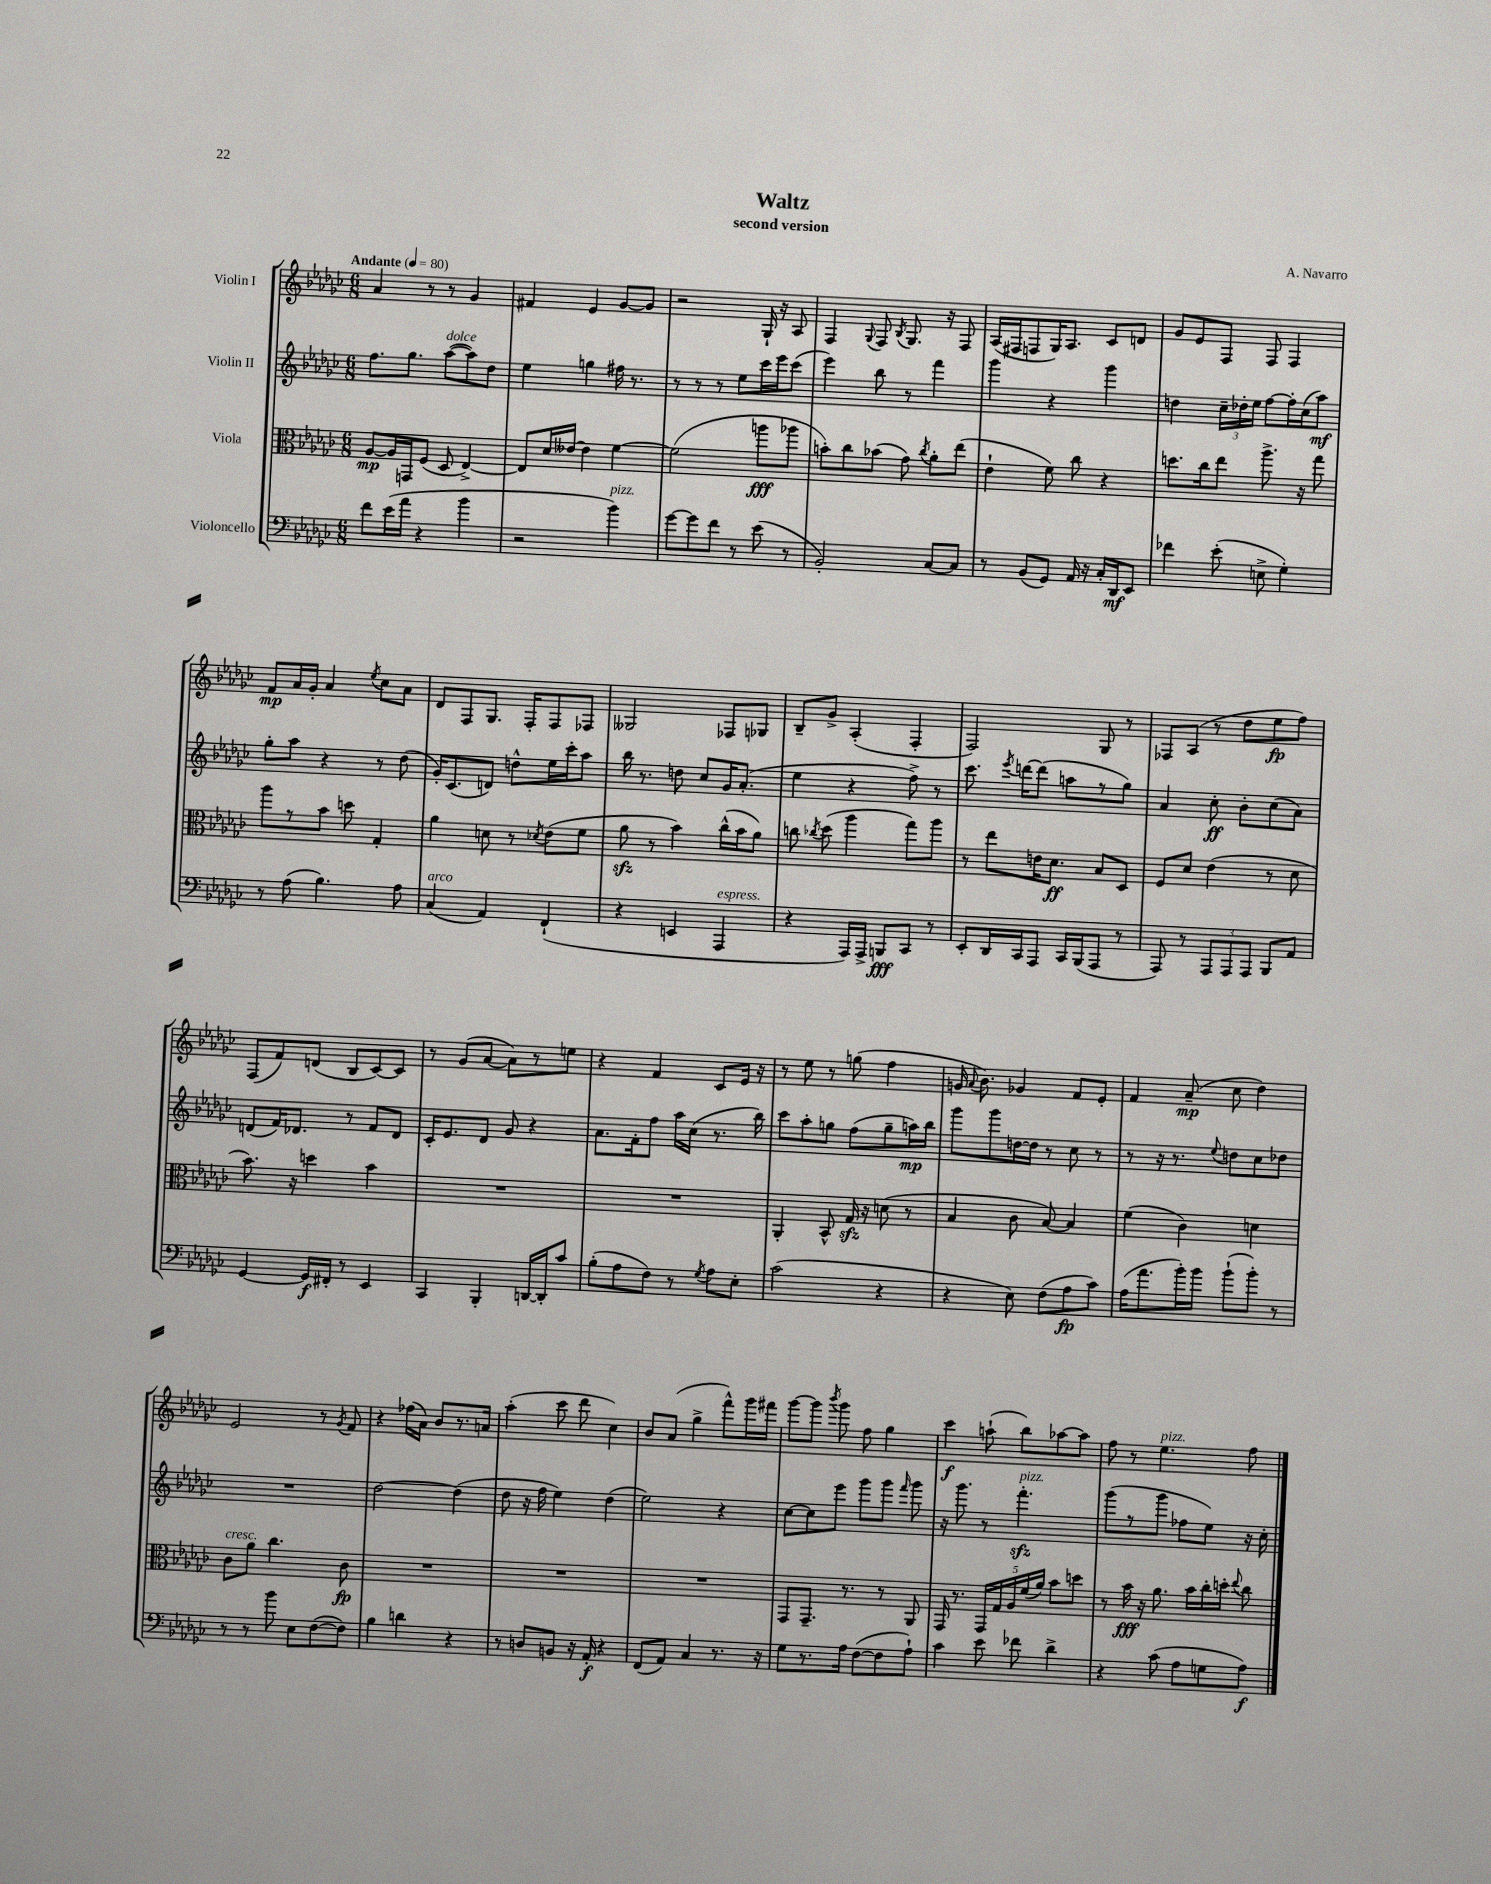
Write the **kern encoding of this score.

**kern	**kern	**kern	**kern
*staff4	*staff3	*staff2	*staff1
*clefF4	*clefC3	*clefG2	*clefG2
*k[b-e-a-d-g-c-]	*k[b-e-a-d-g-c-]	*k[b-e-a-d-g-c-]	*k[b-e-a-d-g-c-]
*M6/8	*M6/8	*M6/8	*M6/8
*MM80	*MM80	*MM80	*MM80
8f	[8A-	8.ff	4a-
(16e-	16A-]	.	.
16a-	16GG	8.gg-	.
4r	(8F	.	8r
.	8D-	([8aa-	8r
4b-	[4E-^)	8aa-])	4g-
.	.	8dd-	.
=	=	=	=
2r	8E-]	4ee-	4f#
.	16d-	.	.
.	[16e--	.	.
.	4e--]	4gg	4e-
4b-)	[4f	16ff#	[8g-
.	.	8.r	.
.	.	.	8g-]
=	=	=	=
[8g-	(2f]	8r	2r
8g-]	.	8r	.
8f	.	8r	.
8r	.	8ee-	.
(8e-	8aa	16ccc-	16G-`
.	.	16eee-	16r
8r	8aa-	(8ccc-	8A-
=	=	=	=
2BB-')	8b')	4eee-)	4F
.	8cc-	.	.
.	.	.	8qqG-
.	(8b-	8bb-	8F
.	.	.	8qB-
.	8g-)	8r	8.G-
.	8qcc-	.	.
[8C-	8a-'	4fff	.
.	.	.	16r
8C-]	(8ee-	.	8F
=	=	=	=
8r	4e-`	4ggg-	(16A-
.	.	.	16F#
(8BB-	.	.	8F
8GG-)	8f)	4r	16G-)
.	.	.	8.A-
16AA-	8cc-	.	.
16r	.	.	.
16C-'	4r	4ggg-	8c-
16DD-	.	.	.
8EE-	.	.	8d
=	=	=	=
4f-	8.dd	4dd	8g-
.	.	.	8e-
.	16cc-	.	.
(8e-'	8ee-	24cc-~	8F
.	.	24dd-'	.
.	.	24ee-	.
8E^	8.aa-^	[8ff	8F
4G-')	.	16ff']	4F
.	16r	(16cc-	.
.	8gg-	8aa-)	.
=	=	=	=
8r	8aa-	8gg-'	8f
(8A-	8r	8aa-	16a-
.	.	.	16g-'
4.B-)	8b-	4r	4a-
.	8dd	.	.
.	.	.	8qee-
.	4G-'	8r	8cc-
8A-	.	(8dd-	8a-
=	=	=	=
(4C-	4a-	16g-')	8d-
.	.	(8.c-	.
.	.	.	8F
4AA-)	8d	8d)	8.G-
.	8r	8dd^^	.
.	.	.	16F'
.	8qd-	.	.
(4FF`	(8e-	16ee-	8F
.	.	16ccc-'	.
.	8f	8aa-	8F-
=	=	=	=
4r	8a-	16bb-	2G--
.	.	8.r	.
.	8r	.	.
4EE	4b-)	8dd	.
.	.	8cc-	.
4AAA-	(16cc-^^	16g-	8F-
.	16b-	(8.a-'	.
.	8a-)	.	8G-
=	=	=	=
4r	8cc	4ee-	8B-~
.	8qcc-	.	.
.	(8dd-	.	8g-^
16AAA-)	4aa-	4r	(4A-'
16AAA-^	.	.	.
8BBB	.	.	.
8CC-	8gg-)	8ff^)	4F'
8r	8aa-	8r	.
=	=	=	=
8EE-'	8r	8.ccc-	2F)
16DD-	8ee-	.	.
.	.	8qeee-	.
16CC-	.	[16ddd	.
8AAA-	16e	(8ddd]	.
.	8.d-	.	.
16CC-	.	8aa	.
(16BBB-	.	.	.
8AAA-	8B-	8r	8G-
8r	8D-	8gg-)	8r
=	=	=	=
8AAA-)	8F	4a-	8F-
8r	8d-	.	(8A-
12AAA-	(4e-	8cc-'	8r
12AAA-	.	.	.
.	.	8b-'	8dd-
12AAA-	.	.	.
8BBB-	8r	(8cc-	8ee-
8AA-	8d-	8a-)	8ff)
=	=	=	=
[4GG-	8.b-)	(8d	(8F
.	.	16f)	8f)
.	16r	8.d-	.
16GG-]	4dd	.	(8d
16FF#'	.	.	.
8r	.	8r	8B-
4EE-	4b-	8f	[8c-)
.	.	8d-	8c-]
=	=	=	=
4CC-	2.r	16c-'	8r
.	.	8.e-	.
.	.	.	(8g-
4BBB-'	.	8d-	[8a-
.	.	8g-	8a-])
[16DD	.	4r	8r
16DD']	.	.	.
8c-	.	.	8ee
=	=	=	=
(8B-'	2.r	8.a-	4r
8A-	.	.	.
.	.	16f'	.
8F)	.	8ff	4f
8r	.	16aa-	.
.	.	(16cc-	.
8qG-	.	.	.
8A-	.	8.r	8c-
8E-'	.	.	16e-
.	.	16bb-)	16r
=	=	=	=
(2c-	4AA-'	8ccc-	8r
.	.	8aa-'	8ee-
.	8BB-^^	8gg	8r
.	16G-	(8ff	(8gg
.	16r	.	.
4r	(8d	8gg~	4ff
.	8r	16aa)	.
.	.	16bb-	.
=	=	=	=
4r	4B-	8ggg-	16g
.	.	.	8qqa-
.	.	.	8.b-)
.	.	8ggg-	.
8E-)	8c-	[16dd	4g-
.	.	16dd]	.
(8F	[8B-)	8r	.
8A-	4B-]	8cc-	8f
8c-)	.	8r	8e-'
=	=	=	=
(16A-	(4f	8r	4f
8.a-	.	.	.
.	.	16r	.
.	.	8.r	.
16b-')	4c-)	.	(8a-~
16b-	.	.	.
.	.	8qqee-	.
(8b-`	.	8dd	8cc-
8b-')	4d	8cc-	4dd-)
8r	.	8dd-	.
=	=	=	=
8r	8c-	2.r	2e-
8r	8a-	.	.
8b-	4.cc-	.	.
8E-	.	.	.
([8F	.	.	8r
.	.	.	8qg-
8F])	8c-	.	8f
=	=	=	=
4B-	2.r	[2dd-	4r
4d	.	.	(16ff-
.	.	.	16a-)
.	.	.	8b-
4r	.	(4dd-]	8.r
.	.	.	16a
=	=	=	=
8r	2.r	8dd-	(4aa-'
8D	.	16r	.
.	.	16ff	.
8BB	.	4ee-)	8ccc-
16r	.	.	8ddd-
16AA-'	.	.	.
4r	.	(4dd-	4cc-)
=	=	=	=
(8FF	2.r	2ee-)	8b-
8AA-)	.	.	(8a-
4C-	.	.	4gg-^
8.r	.	4r	8fff^^)
.	.	.	16ggg-
16r	.	.	16fff#
=	=	=	=
8G-	8GG-	[8cc-	[8ggg-
8.r	8.GG-~	8cc-]	8ggg-]
.	.	.	8qbbb-
.	.	8eee-	8ggg-
16A-	8.r	.	.
([8F	.	8ggg-	8ff
8F]	8r	8ggg-	4gg-
.	.	16qqfff	.
8A-`)	8AA-	8ggg-	.
=	=	=	=
4c-	16GG-	16r	4ccc-
.	8.r	8.ggg-	.
8e-	20GG-	8r	(8aa`
.	20G-	.	.
.	20A-	.	.
8f-	.	4.fff'	8bb-)
.	(20f	.	.
.	20a-)	.	.
4d-^	8b-	.	[8aa-
.	8dd	.	8aa-]
=	=	=	=
4r	8r	(8ggg-	8ff
.	16b-	8r	8r
.	16r	.	.
(8c-	8.a-	8ggg-	4.ee-
8A-	.	8ff-	.
.	16b-	.	.
8G	16cc-'	8ee-)	.
.	16dd'	.	.
.	8qqee-	.	.
8A-)	8cc-	16r	8ff
.	.	16cc-'	.
==	==	==	==
*-	*-	*-	*-
